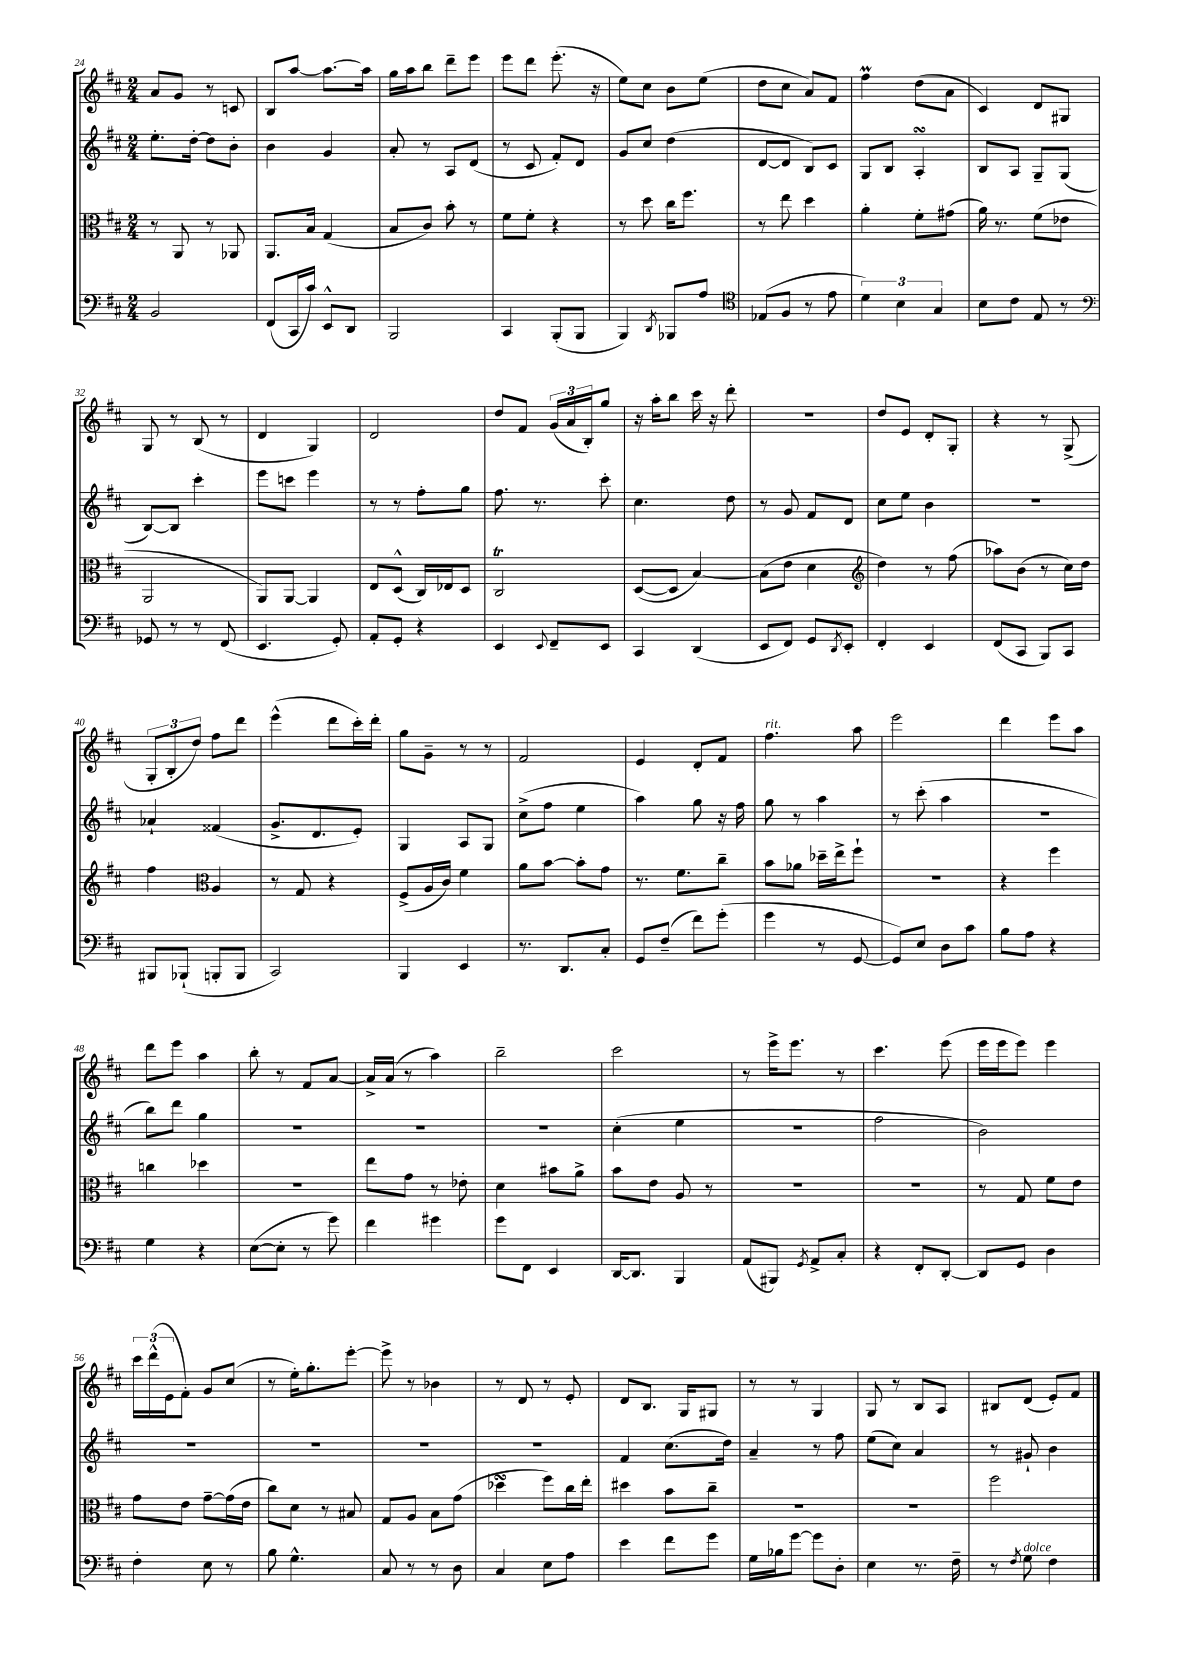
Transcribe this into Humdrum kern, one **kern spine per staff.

**kern	**kern	**kern	**kern
*staff4	*staff3	*staff2	*staff1
*clefF4	*clefC3	*clefG2	*clefG2
*k[f#c#]	*k[f#c#]	*k[f#c#]	*k[f#c#]
*M2/4	*M2/4	*M2/4	*M2/4
2BB	8r	8.ee'	8a
.	8AA	.	8g
.	.	[16dd'	.
.	8r	8dd]	8r
.	8AA-	8b'	8c
=	=	=	=
(8FF#	8.AA	4b	8B
16CC#	.	.	[8aa
16c#)	16B	.	.
8EE^^	(4G	4g	8.aa_
8DD	.	.	.
.	.	.	16aa]
=	=	=	=
2BBB	8B	8a'	16gg
.	.	.	16aa
.	8c#)	8r	8bb
.	8b'	8A	8ddd~
.	8r	(8d	8eee
=	=	=	=
4CC#	8f#	8r	8eee
.	8f#'	8c#	8ddd
(8BBB'	4r	8f#')	(8.eee'
8BBB	.	8d	.
.	.	.	16r
=	=	=	=
4BBB)	8r	8g	8ee)
.	8dd	8cc#	8cc#
8qDD	.	.	.
8BBB-	16cc#	(4dd	8b
.	8.ff#	.	.
8A	.	.	(8ee
=	=	=	=
*clefC4	*	*	*
(8E-	8r	[8d	8dd
8F#	8ee	8d]	8cc#
8r	4dd	8B)	8a)
8e	.	8c#	8f#
=	=	=	=
6d)	4a'	8G	4ff#
.	.	8B	.
6B	.	.	.
.	8f#'	4A'	(8dd
6G	.	.	.
.	(8g#	.	8a
=	=	=	=
8B	16a)	8B	4c#)
.	8.r	.	.
8c#	.	8A	.
8E	(8f#	8G~	8d
8r	8e-	(8G	8G#
=	=	=	=
*clefF4	*	*	*
8GG-	2AA	[8B)	8G
8r	.	8B]	8r
8r	.	4ccc#'	(8B
(8FF#	.	.	8r
=	=	=	=
4.EE	8AA)	8eee	4d
.	[8AA	8ccc	.
.	4AA]	4eee	4G)
8GG')	.	.	.
=	=	=	=
8AA'	8E	8r	2d
8GG'	(8D^^	8r	.
4r	16C#)	8ff#'	.
.	16E-	.	.
.	8D	8gg	.
=	=	=	=
4EE	2C#	8.ff#	8dd
.	.	.	8f#
.	.	8.r	.
8qqEE	.	.	.
8FF#~	.	.	(24g
.	.	.	24a
.	.	.	24B')
8EE	.	8ccc#'	8gg
=	=	=	=
4CC#	([8D	4.cc#	16r
.	.	.	16aa'
.	8D]	.	8bb
(4DD	[4B)	.	16ccc#
.	.	.	16r
.	.	8dd	8ddd'
=	=	=	=
8EE	(8B]	8r	2r
8FF#)	8e	8g	.
8GG	4d	8f#	.
8qDD	.	.	.
8EE'	.	8d	.
=	=	=	=
*	*clefG2	*	*
4FF#'	4dd)	8cc#	8dd
.	.	8ee	8e
4EE	8r	4b	8d'
.	(8ff#	.	8G'
=	=	=	=
(8FF#	8aa-)	2r	4r
8CC#	(8b	.	.
8BBB)	8r	.	8r
8CC#	16cc#)	.	(8G^
.	16dd	.	.
=	=	=	=
8BBB#	4ff#	4a-`	12G'
.	.	.	12B'
(8BBB-`	.	.	.
.	.	.	12dd)
*	*clefC3	*	*
8BBB'	4A	(4f##	8ff#
8BBB	.	.	8ddd
=	=	=	=
2CC#)	8r	8.g^	(4eee^^
.	8G	.	.
.	.	8.d	.
.	4r	.	8ddd
.	.	8e')	16ccc#')
.	.	.	16ddd'
=	=	=	=
4BBB	(8F#^	4G	8gg
.	16A	.	8g~
.	16c#)	.	.
4EE	4f#	8A	8r
.	.	8G	8r
=	=	=	=
8.r	8a	(8cc#^	2f#
.	[8b	8ff#	.
8.DD	.	.	.
.	8b']	4ee	.
8C#'	8g	.	.
=	=	=	=
8GG	8.r	4aa)	4e
(8F#~	.	.	.
.	8.f#	.	.
8f#)	.	8gg	8d'
(8g'	8cc#~	16r	8f#
.	.	16ff#	.
=	=	=	=
4g	8b	8gg	4.ff#
.	8a-	8r	.
8r	16dd-~	4aa	.
.	16ee^	.	.
[8GG	8ff#`	.	8aa
=	=	=	=
8GG])	2r	8r	2eee
8E	.	(8ccc#'	.
8D	.	4aa	.
8c#	.	.	.
=	=	=	=
8B	4r	2r	4ddd
8A	.	.	.
4r	4ff#	.	8eee
.	.	.	8aa
=	=	=	=
4G	4cc	8bb)	8ddd
.	.	8ddd	8eee
4r	4dd-	4gg	4aa
=	=	=	=
([8E	2r	2r	8bb'
8E']	.	.	8r
8r	.	.	8f#
8g)	.	.	[8a
=	=	=	=
4f#	8ee	2r	16a^]
.	.	.	(16a
.	8g	.	8r
4g#	8r	.	4aa)
.	8e-'	.	.
=	=	=	=
8g	4d	2r	2bb~
8FF#	.	.	.
4EE	8b#	.	.
.	8a^	.	.
=	=	=	=
[16DD	8b	(4cc#'	2ccc#
8.DD]	.	.	.
.	8e	.	.
4BBB	8A	4ee	.
.	8r	.	.
=	=	=	=
(8AA	2r	2r	8r
8BBB#)	.	.	16eee^
.	.	.	8.eee
8qGG	.	.	.
8AA^	.	.	.
8C#'	.	.	8r
=	=	=	=
4r	2r	2ff#	4.ccc#
8FF#'	.	.	.
[8DD'	.	.	(8eee
=	=	=	=
8DD]	8r	2b)	16eee
.	.	.	16eee
8GG	8G	.	8eee)
4D	8f#	.	4eee
.	8e	.	.
=	=	=	=
4F#'	8g	2r	24ccc#
.	.	.	(24ddd^^
.	.	.	24e
.	8e	.	8f#')
8E	[8g~	.	8g
8r	(16g]	.	(8cc#
.	16e	.	.
=	=	=	=
8B	8cc#)	2r	8r
4.G^^	8d	.	16ee')
.	.	.	8.gg'
.	8r	.	.
.	8B#	.	[8eee'
=	=	=	=
8C#	8G	2r	8eee^]
8r	8A	.	8r
8r	8B	.	4b-
8D	(8g	.	.
=	=	=	=
4C#	4dd-	2r	8r
.	.	.	8d
8E	8ff#)	.	8r
8A	16cc#	.	8e'
.	16ee'	.	.
=	=	=	=
4e	4dd#	4f#	8d
.	.	.	8.B
8f#	8b	(8.cc#	.
.	.	.	16G
8g	8cc#~	.	8G#
.	.	16dd)	.
=	=	=	=
16G	2r	4a~	8r
16B-	.	.	.
[8g	.	.	8r
8g]	.	8r	4G
8D'	.	8ff#	.
=	=	=	=
4E	2r	(8ee	8G
.	.	8cc#)	8r
8.r	.	4a	8B
.	.	.	8A
16F#~	.	.	.
=	=	=	=
8r	2ff#	8r	8B#
8qF#	.	.	.
8G	.	8g#`	(8d
4F#	.	4b	8e')
.	.	.	8f#
==	==	==	==
*-	*-	*-	*-
